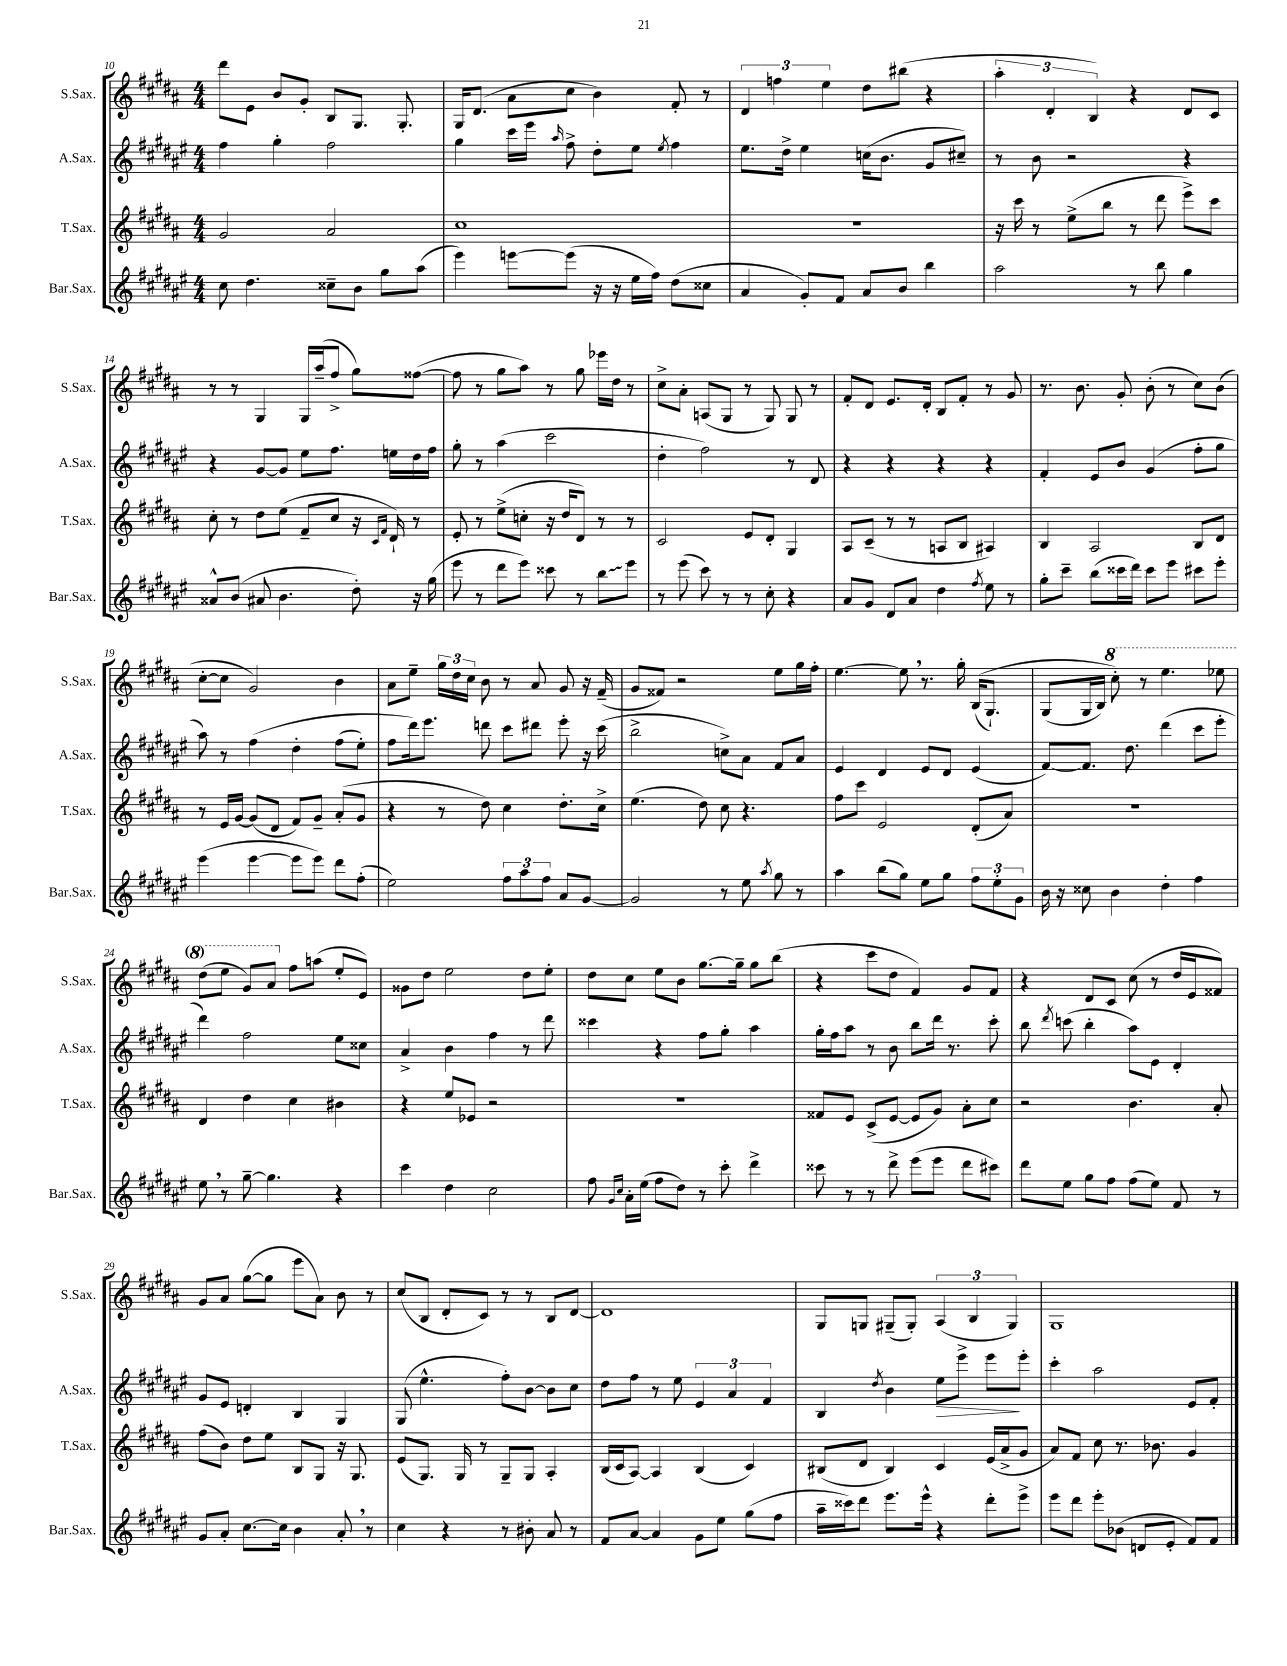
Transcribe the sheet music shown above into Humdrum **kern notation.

**kern	**kern	**kern	**kern
*staff4	*staff3	*staff2	*staff1
*clefG2	*clefG2	*clefG2	*clefG2
*k[f#c#g#d#a#e#]	*k[f#c#g#d#a#]	*k[f#c#g#d#a#e#]	*k[f#c#g#d#a#]
*M4/4	*M4/4	*M4/4	*M4/4
8cc#	2g#	4ff#	8ddd#
4.dd#	.	.	8e
.	.	4gg#'	8b
.	.	.	8g#'
8cc##~	2a#	2ff#	8B
8b	.	.	8.G#
8gg#	.	.	.
.	.	.	8.G#'
(8aa#	.	.	.
=	=	=	=
4eee#)	1cc#	4gg#	16G#
.	.	.	(8.d#
[8eee	.	16ccc#	8a#
.	.	16eee#	.
.	.	16qqaa#	.
(8eee]	.	8ff#^	8cc#
16r	.	8dd#'	4b)
16r	.	.	.
16ee#	.	8ee#	.
16ff#)	.	.	.
.	.	8qee#	.
(8dd#	.	4ff#	8f#'
8cc##	.	.	8r
=	=	=	=
4a#	1r	8.ee#	6d#
.	.	.	6ff
.	.	16dd#^	.
8g#')	.	4ee#	.
.	.	.	6ee
8f#	.	.	.
8a#	.	(16cc	8dd#
.	.	8.b	.
8b	.	.	(8bb#
4bb	.	8g#	4r
.	.	8cc#~)	.
=	=	=	=
2aa#	16r	8r	6aa#'
.	16ccc#	.	.
.	8r	8b	.
.	.	.	6d#'
.	(8ee^	2r	.
.	.	.	6B)
.	8bb	.	.
8r	8r	.	4r
8bb	8ddd#	.	.
4gg#	8eee^)	4r	8d#
.	8ccc#	.	8c#
=	=	=	=
8a##^^	8cc#'	4r	8r
(8b	8r	.	8r
8a#	8dd#	[8g#	4G#
4.b	(8ee	8g#]	.
.	8f#~	8ee#	16G#
.	.	.	(16aa#~
.	8cc#	8.ff#	8ff#^
8dd#')	16r	.	8gg#)
.	16qqc#	.	.
.	16qqf#	.	.
.	16d#`)	16ee	.
16r	8r	16dd#	([8ff##
(16gg#	.	16ff#	.
=	=	=	=
8eee#	8e'	8gg#'	8ff##]
8r	8r	8r	8r
8ddd#	(8ee^	(4aa#	8gg#
8eee#)	8cc'	.	8aa#)
8ccc##	16r	2ccc#	8r
.	16dd#	.	.
8r	8d#)	.	8gg#
8bb	8r	.	16eee-
.	.	.	16dd#
8eee#	8r	.	8r
=	=	=	=
8r	2c#	4dd#'	8cc#^
(8eee#	.	.	8a#'
8ccc#)	.	2ff#)	(8A
8r	.	.	8G#
8r	8e	.	8r
8cc#'	8d#'	.	8G#)
4r	4G#	8r	8G#
.	.	8d#	8r
=	=	=	=
8a#	8A#	4r	8f#'
8g#	(8c#~	.	8d#
8d#	8r	4r	8.e
8a#	8r	.	.
.	.	.	16d#'
4dd#	8A	4r	8B
.	8B	.	8f#'
8qff#	.	.	.
8ee#	4A#)	4r	8r
8r	.	.	8g#
=	=	=	=
8gg#'	4B	4f#'	8.r
8ccc#~	.	.	.
.	.	.	8.b
(8bb	2A#	8e#	.
16ccc##	.	8b	8g#'
16ddd#)	.	.	.
8ccc##	.	(4g#	(8b'
8eee#	.	.	8r
8ccc#	8B	8ff#'	8cc#)
8eee#'	8d#	8gg#	(8b
=	=	=	=
(4eee#	8r	8aa#)	[8cc#'
.	16e	8r	8cc#]
.	[16g#	.	.
[4eee#	(8g#]	&(4ff#	2g#)
.	8d#	.	.
8eee#]	8f#)	4dd#'	.
8eee#)	8g#~	.	.
8ddd#	(8a#'	(8ff#	4b
(8ff#'	8g#	8ee#')	.
=	=	=	=
2ee#)	4r	8ff#	8a#
.	.	16ddd#&)	8ee~
.	.	8.eee#	.
.	8r	.	24gg#
.	.	.	24dd#
.	.	.	24cc#
.	8dd#)	8ddd	8b
12ff#	4cc#	8ccc#	8r
12aa#	.	.	.
.	.	8ddd#	8a#
12ff#	.	.	.
8a#	8.dd#'	8eee#'	8g#
[8g#	.	16r	16r
.	16cc#^	(16ccc#	(16f#~
=	=	=	=
2g#]	(4.ee	2bb^	8g#
.	.	.	8f##)
.	.	.	2r
.	8dd#)	.	.
8r	8cc#	8cc^)	.
8ee#	4.r	8a#	.
8qaa#	.	.	.
8gg#	.	8f#	8ee
8r	.	8a#	16gg#
.	.	.	16ff#'
=	=	=	=
4aa#	8ff#	4e#	[4.ee
.	8ccc#	.	.
(8bb	2e	4d#	.
8gg#)	.	.	8ee]
8ee#	.	8e#	8.r
8gg#	.	8d#	.
.	.	.	16gg#'
12ff#	(8d#'	(4e#	&((16B
.	.	.	8.G#`)
12ee#'	.	.	.
.	8a#)	.	.
12g#	.	.	.
=	=	=	=
16b	1r	[8f#)	(8G#
16r	.	.	.
8cc##	.	8.f#]	16G#
.	.	.	16B)
4b	.	.	8ccc#'&)
.	.	8.dd#	.
.	.	.	8r
4dd#'	.	(4ddd#	4.eee
4ff#	.	8ccc#	.
.	.	8eee#'	8eee-
=	=	=	=
8ee#	4d#	4ddd#)	(8ddd#
8r	.	.	8eee
[8gg#~	4dd#	2ff#	8gg#)
4.gg#]	.	.	8aa#
.	4cc#	.	8ff#
.	.	.	(8aa
4r	4b#	8ee#	8ee'
.	.	8cc##	8e)
=	=	=	=
4ccc#	4r	4a#^	8g##
.	.	.	8dd#
4dd#	8ee	4b	2ee
.	8e-	.	.
2cc#	2r	4ff#	.
.	.	8r	8dd#
.	.	8ddd#	8ee'
=	=	=	=
8ff#	1r	4ccc##	8dd#
16qqg#	.	.	.
16qqcc#	.	.	.
16a#'	.	.	8cc#
(16ee#	.	.	.
8ff#	.	4r	8ee
8dd#)	.	.	8b
8r	.	8ff#	[8.gg#
8ccc#'	.	8gg#'	.
.	.	.	16gg#~]
4ddd#^	.	4aa#	8gg#
.	.	.	(8bb
=	=	=	=
8ccc##	8f##	16gg#'	4r
.	.	16ff#	.
8r	8e	8aa#	.
8r	(8c#^	8r	8ccc#
8ddd#^	[8e	8b	8dd#
(8eee#	8e]	8bb	4f#)
8eee#	8g#)	16ddd#	.
.	.	8.r	.
8ddd#	8a#'	.	8g#
8ccc#)	8cc#	8ccc#'	8f#
=	=	=	=
8ddd#	2r	8bb	4r
.	.	8qddd#	.
8ee#	.	(8ccc	.
8gg#	.	4bb'	8d#
8ff#	.	.	8c#
(8ff#	4.b	8aa#)	(8cc#
8ee#)	.	8e#	8r
8f#	.	4d#'	16dd#
.	.	.	16e
8r	8a#'	.	8f##)
=	=	=	=
8g#	(8ff#	8g#	8g#
8a#'	8b)	8e#	8a#
[8.cc#	8dd#	4d'	([8gg#
.	8ee	.	8gg#]
16cc#]	.	.	.
4b	8B	4B	8eee
.	8G#	.	8a#)
8a#'	16r	4G#	8b
.	8.G#	.	.
8r	.	.	8r
=	=	=	=
4cc#	(8e	(8G#	(8cc#
.	8.G#)	4.ee#^^	8B
4r	.	.	8d#'
.	16G#	.	.
.	8r	.	8c#)
8r	8G#~	8ff#')	8r
8b#'	8G#	[8b	8r
8a#	4A#'	8b]	8B
8r	.	8cc#	[8d#
=	=	=	=
8f#	(16B	8dd#	1d#]
.	16c#	.	.
[8a#	[8A#)	8ff#	.
4a#]	4A#]	8r	.
.	.	8ee#	.
8g#	(4B	6e#	.
8ee#	.	.	.
.	.	6a#	.
(8gg#	4c#)	.	.
.	.	6f#	.
8ff#	.	.	.
=	=	=	=
16aa#~	(8B#	4B	8G#
16ccc##)	.	.	.
8ddd#	8d#	.	8G
.	.	8qdd#	.
8.eee#	4B#)	4b	(8G#~
.	.	.	8G#')
16eee#^^	.	.	.
4r	4c#	8ee#	(6A#
.	.	8eee#^	.
.	.	.	6B
8ddd#'	(16e	8eee#	.
.	16a#^	.	.
.	.	.	6G#)
8eee#^	8g#	8eee#'	.
=	=	=	=
8eee#	8a#)	4ccc#'	1G#
8ddd#	8f#	.	.
8eee#'	8cc#	2aa#	.
(8b-	8.r	.	.
8d	.	.	.
.	8.b-	.	.
8e#'	.	.	.
8f#)	4g#	8e#	.
8f#	.	8f#'	.
==	==	==	==
*-	*-	*-	*-
